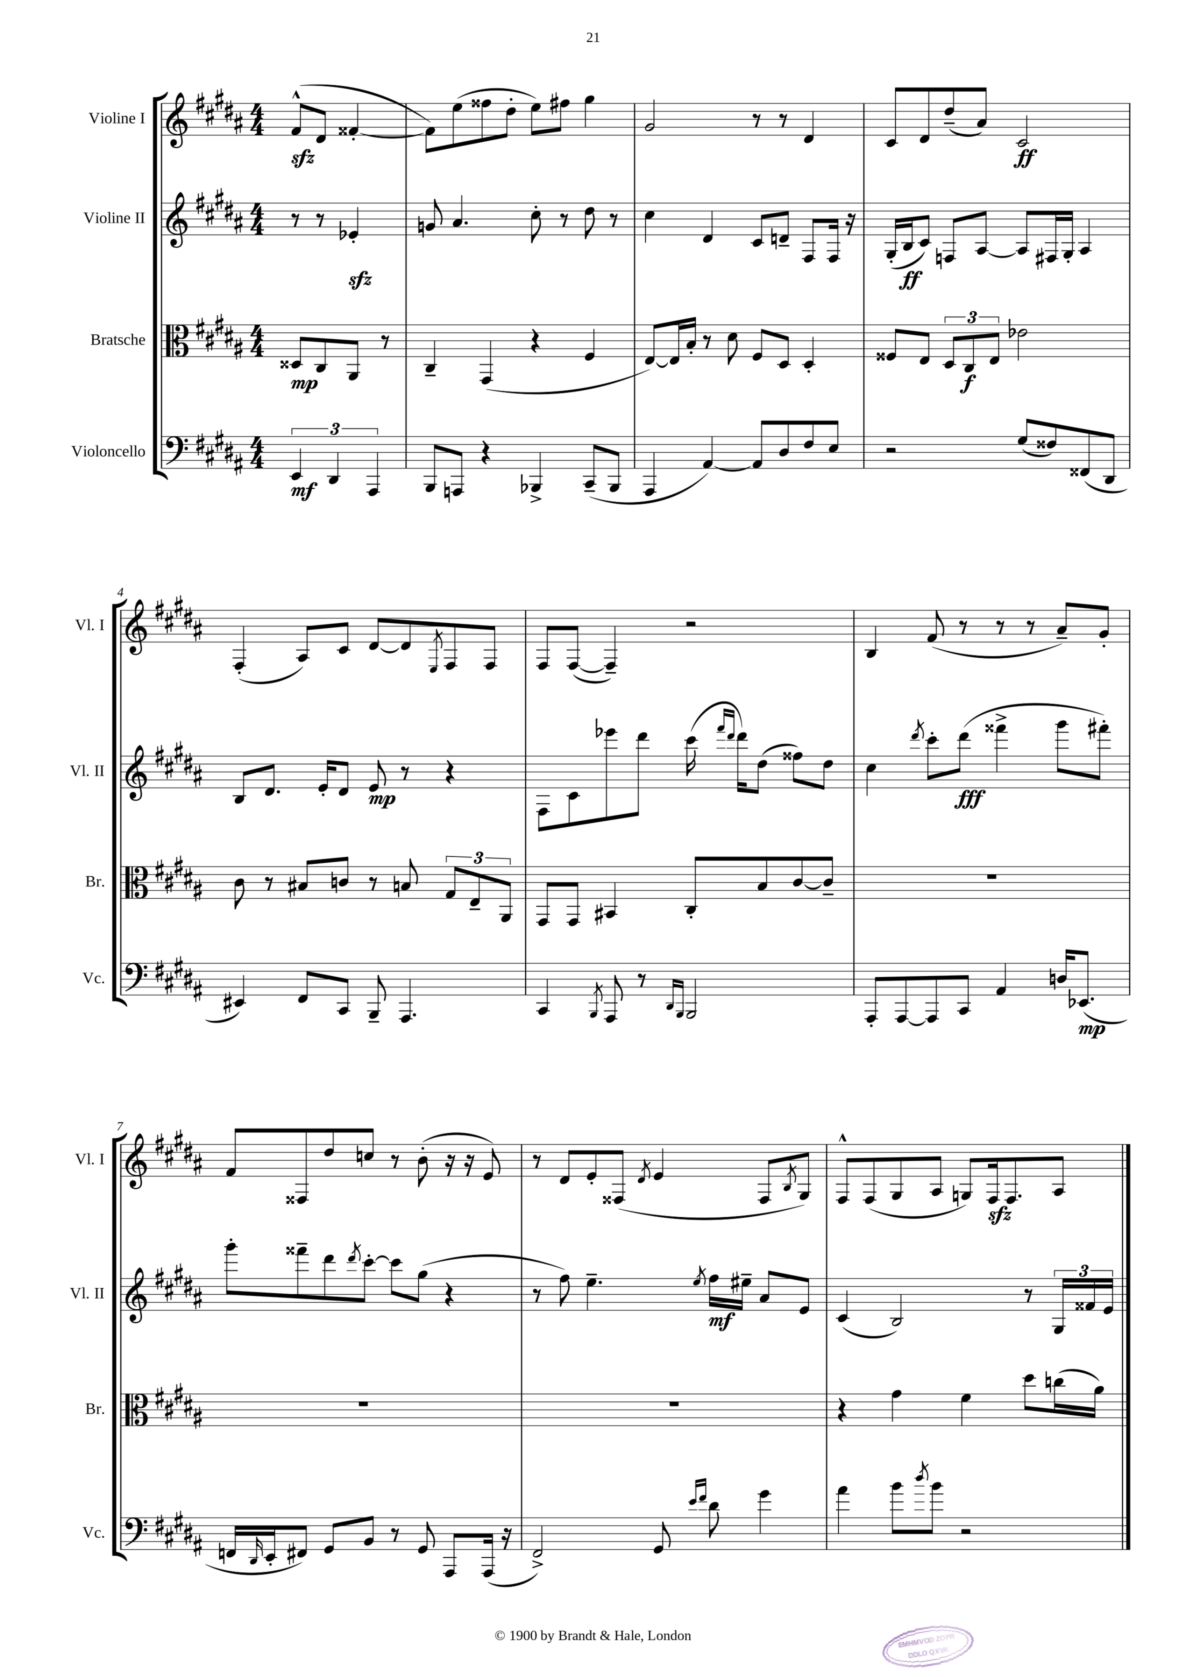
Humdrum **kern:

**kern	**dynam	**kern	**dynam	**kern	**dynam	**kern	**dynam
*part4	*part4	*part3	*part3	*part2	*part2	*part1	*part1
*staff4	*staff4	*staff3	*staff3	*staff2	*staff2	*staff1	*staff1
*I"Violoncello	*	*I"Bratsche	*	*I"Violine II	*	*I"Violine I	*
*I'Vc.	*	*I'Br.	*	*I'Vl. II	*	*I'Vl. I	*
*clefF4	*	*clefC3	*	*clefG2	*	*clefG2	*
*k[f#c#g#d#a#]	*	*k[f#c#g#d#a#]	*	*k[f#c#g#d#a#]	*	*k[f#c#g#d#a#]	*
*M4/4	*	*M4/4	*	*M4/4	*	*M4/4	*
=	=	=	=	=	=	=	=
6EE/	mf	8D##X/L	mp	8r	.	(8f#zz^^/L	.
.	.	8C#/	.	8r	.	8d#/J	.
6DD#/	.	.	.	.	.	.	.
.	.	8AA#/J	.	4e-Xzz'/	.	[4f##X'/	.
6AAA#/	.	.	.	.	.	.	.
.	.	8r	.	.	.	.	.
=1	=1	=1	=1	=1	=1	=1	=1
8BBB/L	.	4C#~/	.	8gn/	.	8f##\L])	.
8AAAn/J	.	.	.	4.a#/	.	(8ee\	.
4r	.	(4GG#/	.	.	.	8ff##X\	.
.	.	.	.	.	.	8dd#'\J	.
4BBB-X^/	.	4r	.	8cc#'\	.	8ee\L)	.
.	.	.	.	8r	.	8ff#X\J	.
(8CC#~/L	.	4F#/	.	8dd#\	.	4gg#\	.
8BBB-/J	.	.	.	8r	.	.	.
=2	=2	=2	=2	=2	=2	=2	=2
4AAA#/	.	[8E/L)	.	4cc#\	.	2g#/	.
.	.	16E/L]	.	.	.	.	.
.	.	16B'/JJ	.	.	.	.	.
[4AA#/)	.	8r	.	4d#/	.	.	.
.	.	8d#\	.	.	.	.	.
8AA#/L]	.	8F#/L	.	8c#/L	.	8r	.
8D#/	.	8D#/J	.	8dn~/J	.	8r	.
8F#/	.	4D#'/	.	8F#/L	.	4d#/	.
8E/J	.	.	.	16F#/Jk	.	.	.
.	.	.	.	16r	.	.	.
=3	=3	=3	=3	=3	=3	=3	=3
2r	.	8F##X/L	.	(16G#'/LL	.	8c#/L	.
.	.	.	.	16B/J	ff	.	.
.	.	8E/J	.	8c#/J)	.	8d#/	.
.	.	12D#/L	.	8Fn/L	.	(8dd#~/	.
.	.	12C#/	f	.	.	.	.
.	.	.	.	[8A#/J	.	8a#/J)	.
.	.	12E/J	.	.	.	.	.
(8G#/L	.	2e-X\	.	8A#/L]	.	2c#/	ff
8F##X/)	.	.	.	16F#X/L	.	.	.
.	.	.	.	16G#'/JJ	.	.	.
(8FF##X/	.	.	.	4A#/	.	.	.
8DD#/J	.	.	.	.	.	.	.
!!LO:LB:g=z
=4	=4	=4	=4	=4	=4	=4	=4
4EE#X/)	.	8c#\	.	8B/L	.	(4F#'/	.
.	.	8r	.	8.d#/J	.	.	.
8FF#/L	.	8B#X/L	.	.	.	8A#/L)	.
.	.	.	.	16e'/KL	.	.	.
8CC#/J	.	8cn/J	.	8d#/J	.	8c#/J	.
8BBB~/	.	8r	.	8e/	mp	[8d#/L	.
4.AAA#/	.	8Bn/	.	8r	.	8d#/]	.
.	.	.	.	.	.	8qE/	.
.	.	12G#/L	.	4r	.	8F#/	.
.	.	12E~/	.	.	.	.	.
.	.	.	.	.	.	8F#/J	.
.	.	12AA#/J	.	.	.	.	.
=5	=5	=5	=5	=5	=5	=5	=5
4CC#/	.	8GG#/L	.	8F#\L	.	8F#/L	.
.	.	8GG#/J	.	8c#\	.	([8F#/J	.
8qBBB/	.	.	.	.	.	.	.
8AAA#/	.	4BB#X/	.	8eee-X\	.	4F#~/])	.
8r	.	.	.	8ddd#\J	.	.	.
16qqDD#/LL	.	.	.	.	.	.	.
16qqBBB/JJ	.	.	.	.	.	.	.
2BBB/	.	8C#'/L	.	(16ccc#\	.	2r	.
.	.	.	.	16qqfff#/LL	.	.	.
.	.	.	.	16qqddd#/JJ	.	.	.
.	.	.	.	16ddd#\KL)	.	.	.
.	.	8B/	.	(8dd#\J	.	.	.
.	.	[8c#/	.	8ff##X\L)	.	.	.
.	.	8c#~/J]	.	8dd#\J	.	.	.
=6	=6	=6	=6	=6	=6	=6	=6
8AAA#'/L	.	1r	.	4cc#\	.	4B/	.
[8AAA#/	.	.	.	.	.	.	.
.	.	.	.	8qddd#/	.	.	.
8AAA#/]	.	.	.	8ccc#'\L	.	(8f#/	.
8CC#/J	.	.	.	(8ddd#\J	fff	8r	.
4AA#/	.	.	.	4fff##X^\	.	8r	.
.	.	.	.	.	.	8r	.
16Dn/KL	.	.	.	8ggg#\L	.	8a#~/L)	.
(8.EE-X/J	mp	.	.	.	.	.	.
.	.	.	.	8fff#X'\J)	.	8g#'/J	.
!!LO:LB:g=z
=7	=7	=7	=7	=7	=7	=7	=7
16FFn/LL	.	1r	.	8ggg#'\L	.	8f#/L	.
16qqDD#/	.	.	.	.	.	.	.
16EE'/J	.	.	.	.	.	.	.
8FF#X/J)	.	.	.	8fff##X~\	.	8F##X/	.
8GG#/L	.	.	.	8ddd#\	.	8dd#/	.
.	.	.	.	8qddd#/	.	.	.
8BB/J	.	.	.	[8ccc#'\J	.	8ccn/J	.
8r	.	.	.	8ccc#\L]	.	8r	.
8GG#/	.	.	.	(8gg#\J	.	(8b'\	.
8AAA#/L	.	.	.	4r	.	16r	.
.	.	.	.	.	.	16r	.
(16AAA#/Jk	.	.	.	.	.	8e/)	.
16r	.	.	.	.	.	.	.
=8	=8	=8	=8	=8	=8	=8	=8
2FF#^/)	.	1r	.	8r	.	8r	.
.	.	.	.	8ff#\)	.	8d#/L	.
.	.	.	.	4.ee~\	.	8e'/	.
.	.	.	.	.	.	(8F##X/J	.
.	.	.	.	.	.	8qd#/	.
8GG#/	.	.	.	.	.	4e/	.
16qqe/LL	.	.	.	.	.	.	.
16qqf#/JJ	.	.	.	8qee/	.	.	.
8d#\	.	.	.	16ff#\LL	mf	.	.
.	.	.	.	16ee#X~\JJ	.	.	.
4g#\	.	.	.	8a#/L	.	8F##/L	.
.	.	.	.	.	.	8qB/	.
.	.	.	.	8e/J	.	8G#/J)	.
=9	=9	=9	=9	=9	=9	=9	=9
4a#\	.	4r	.	(4c#/	.	8F#^^/L	.
.	.	.	.	.	.	(8F#/	.
8b\L	.	4g#\	.	2B/)	.	8G#/	.
8qdd#/	.	.	.	.	.	.	.
8b\J	.	.	.	.	.	8A#/J	.
2r	.	4f#\	.	.	.	8Gn/L)	.
.	.	.	.	.	.	16F#zz/k	.
.	.	.	.	.	.	8.F#/	.
.	.	8dd#\L	.	8r	.	.	.
.	.	(16ccn\L	.	24G#/LL	.	8A#/J	.
.	.	.	.	24f##X/	.	.	.
.	.	16a#\JJ)	.	.	.	.	.
.	.	.	.	24e/JJ	.	.	.
==	==	==	==	==	==	==	==
*-	*-	*-	*-	*-	*-	*-	*-
